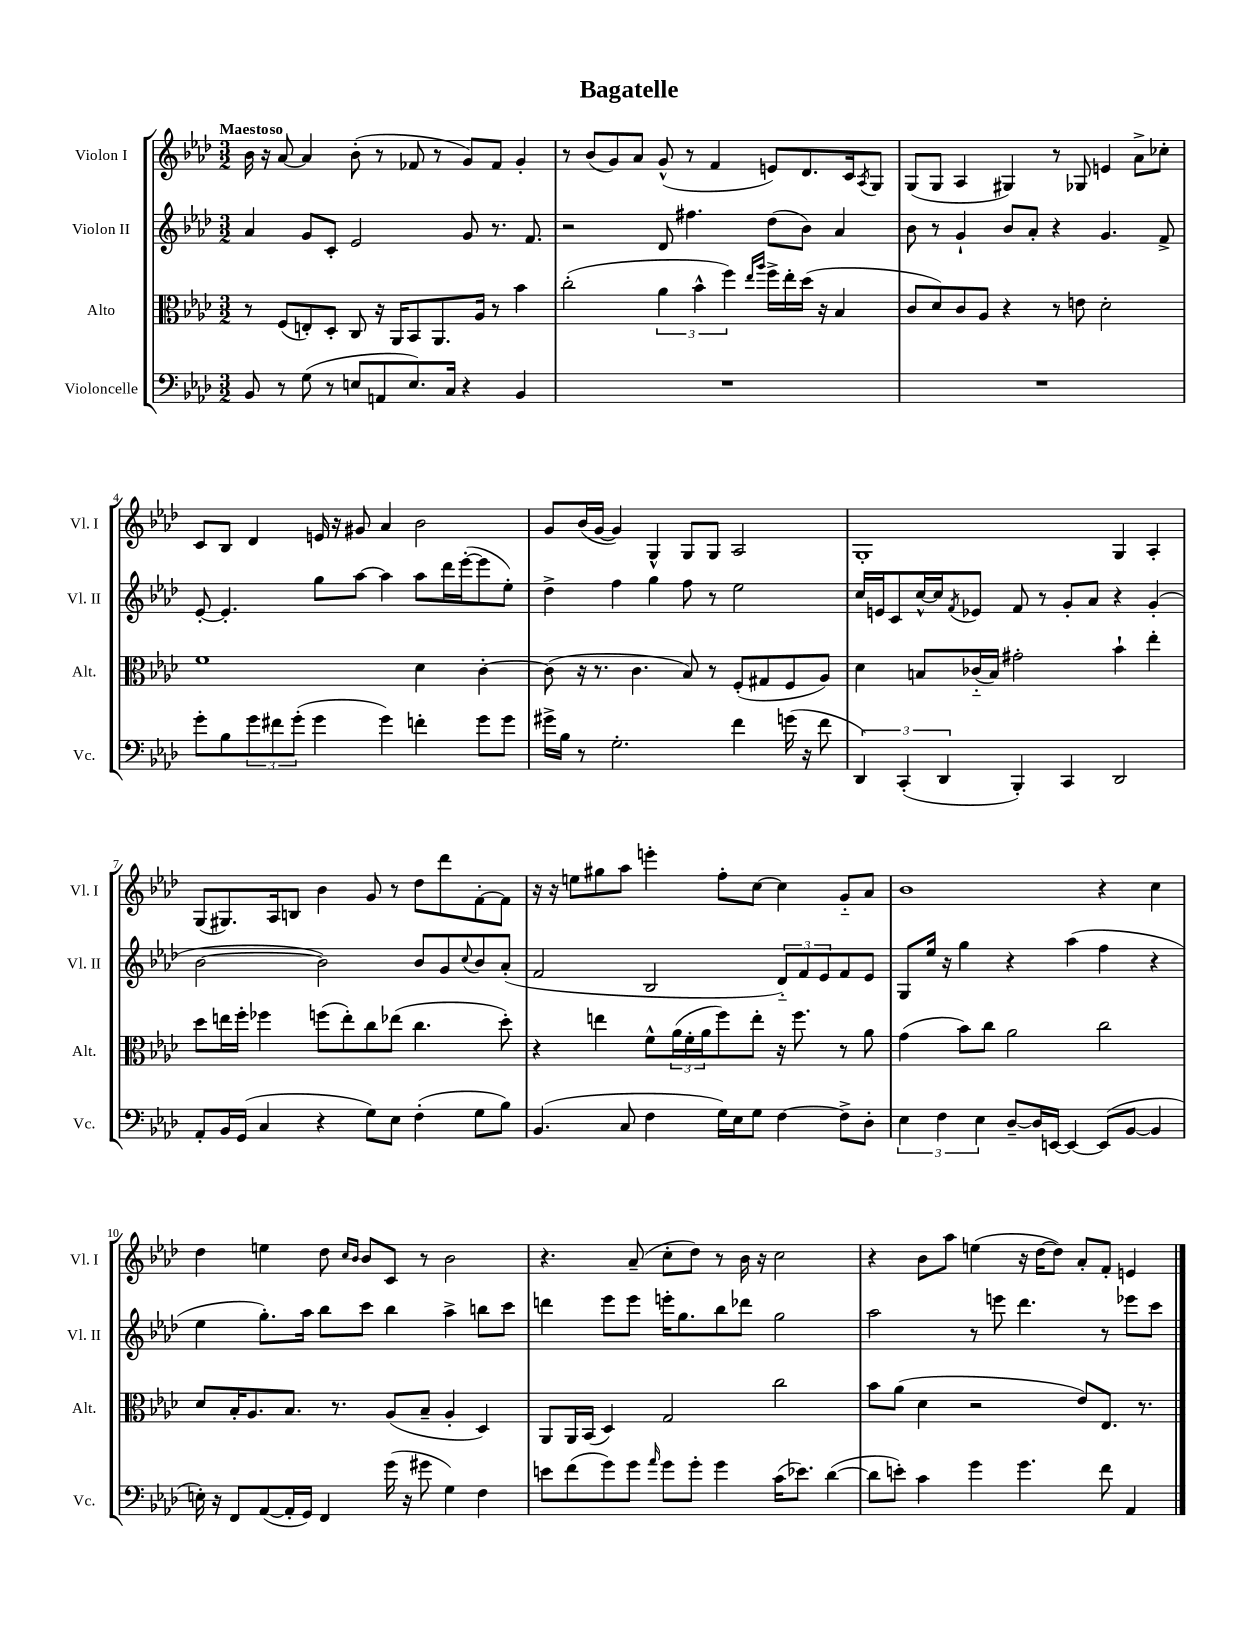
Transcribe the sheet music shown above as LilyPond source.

\header { title = "Bagatelle" }
<<
\new StaffGroup <<
\new Staff = "s0" \with { instrumentName = "Violon I" shortInstrumentName = "Vl. I" } {
    \clef treble \key aes \major \numericTimeSignature \time 3/2 \tempo "Maestoso"
    bes'16 r16 aes'8~ aes'4 bes'8-.( r8 fes'8 r8 g'8) fes'8 g'4-. |
    r8 bes'8( g'8) aes'8 g'8-^( r8 f'4 e'8) des'8. c'16 \acciaccatura { aes8 } g8 |
    g8( g8 aes4 gis4) r8 ges8 e'4 aes'8-> ces''8-. |
    c'8 bes8 des'4 e'16 r16 gis'8 aes'4 bes'2 |
    g'8 bes'16( g'16~ g'4) g4-^ g8 g8 aes2 |
    g1-. g4 aes4-. |
    g8( gis8.) aes16 b8 bes'4 g'8 r8 des''8 des'''8 f'8~-. f'8 |
    r16 r16 e''8 gis''8 aes''8 e'''4-. f''8-. c''8~ c''4 g'8-_ aes'8 |
    bes'1 r4 c''4 |
    des''4 e''4 des''8 \grace { c''16 bes'16 } bes'8 c'8 r8 bes'2 |
    r4. aes'8--( c''8-. des''8) r8 bes'16 r16 c''2 |
    r4 bes'8 aes''8 e''4( r16 des''16~ des''8) aes'8-. f'8-. e'4 \bar "|." |
}
\new Staff = "s1" \with { instrumentName = "Violon II" shortInstrumentName = "Vl. II" } {
    \clef treble \key aes \major \numericTimeSignature \time 3/2
    aes'4 g'8 c'8-. ees'2 g'8 r8. f'8. |
    r2 des'8 fis''4. des''8( bes'8) aes'4 |
    bes'8 r8 g'4-! bes'8 aes'8-. r4 g'4. f'8-> |
    ees'8~-. ees'4.-. g''8 aes''8~ aes''4 aes''8 des'''16 ees'''16~-.( ees'''8 ees''8-.) |
    des''4-> f''4 g''4 f''8 r8 ees''2 |
    c''16 e'16 c'8 c''16~-^ c''16 \acciaccatura { f'8 } ees'8 f'8 r8 g'8-. aes'8 r4 g'4-.( |
    bes'2~ bes'2) bes'8 g'8 \appoggiatura { c''8 } bes'8 aes'8-.( |
    f'2 bes2 \tuplet 3/2 { des'8-_) f'8 ees'8 } f'8 ees'8 |
    g8 ees''16 r16 g''4 r4 aes''4( f''4 r4 |
    ees''4 g''8.-.) aes''16 bes''8 c'''8 bes''4 aes''4-> b''8 c'''8 |
    d'''4 ees'''8 ees'''8 e'''16-. g''8. bes''8 des'''8 g''2 |
    aes''2 r8 e'''8 des'''4. r8 ees'''8 c'''8 \bar "|." |
}
\new Staff = "s2" \with { instrumentName = "Alto" shortInstrumentName = "Alt." } {
    \clef alto \key aes \major \numericTimeSignature \time 3/2
    r8 f8( e8-.) des8-. c8 r16 aes,16 bes,8 aes,8. aes16 r8 bes'4 |
    c''2-.( \tuplet 3/2 { aes'4 bes'4-^ f''4) } \grace { ees''16 aes''16 } f''16-> ees''16-. des''16( r16 bes4 |
    c'8 des'8) c'8 aes8 r4 r8 e'8 des'2-. |
    f'1 des'4 c'4~-. |
    c'8( r16 r8. c'4. bes8) r8 f8-.( gis8 f8 aes8) |
    des'4 b8 ces'16-_( b16) gis'2-. bes'4-! ees''4-. |
    des''8 e''16 f''16-. fes''4 f''8( e''8-.) c''8 ees''8( c''4. des''8-.) |
    r4 e''4 f'8-^ \tuplet 3/2 { aes'16( f'16-. aes'16 } f''8) e''8-. r16 f''8. r8 aes'8 |
    g'4( bes'8) c''8 aes'2 c''2 |
    des'8 bes16-. aes8. bes8. r8. aes8( bes8-- aes4-. des4) |
    aes,8 aes,16 bes,16( des4) g2 c''2 |
    bes'8 aes'8( des'4 r2 ees'8) ees8. r8. \bar "|." |
}
\new Staff = "s3" \with { instrumentName = "Violoncelle" shortInstrumentName = "Vc." } {
    \clef bass \key aes \major \numericTimeSignature \time 3/2
    bes,8 r8 g8( r8 e8 a,8 e8.) c16 r4 bes,4 |
    R1. |
    R1. |
    g'8-. bes8 \tuplet 3/2 { g'8 fis'8 g'8-.( } g'4 g'4) f'4-. g'8 g'8 |
    gis'16-> bes16 r8 g2.-. f'4 g'16( r16 f'8 |
    \tuplet 3/2 { des,4) c,4-.( des,4 } bes,,4-.) c,4 des,2 |
    aes,8-. bes,16 g,16( c4 r4 g8) ees8 f4-.( g8 bes8) |
    bes,4.( c8 f4 g16) ees16 g8 f4~ f8-> des8-. |
    \tuplet 3/2 { ees4 f4 ees4 } des8~-- des16 e,16~ e,4~ e,8( bes,8~ bes,4 |
    e16-.) r16 f,8 aes,8~( aes,16-. g,16) f,4 g'16( r16 gis'8 g4) f4 |
    e'8 f'8( g'8) g'8 \grace { aes'16 } g'8 g'8-. g'4 c'16( ees'8.) des'4~( |
    des'8 e'8-.) c'4 g'4 g'4. f'8 aes,4 \bar "|." |
}
>>
>>
